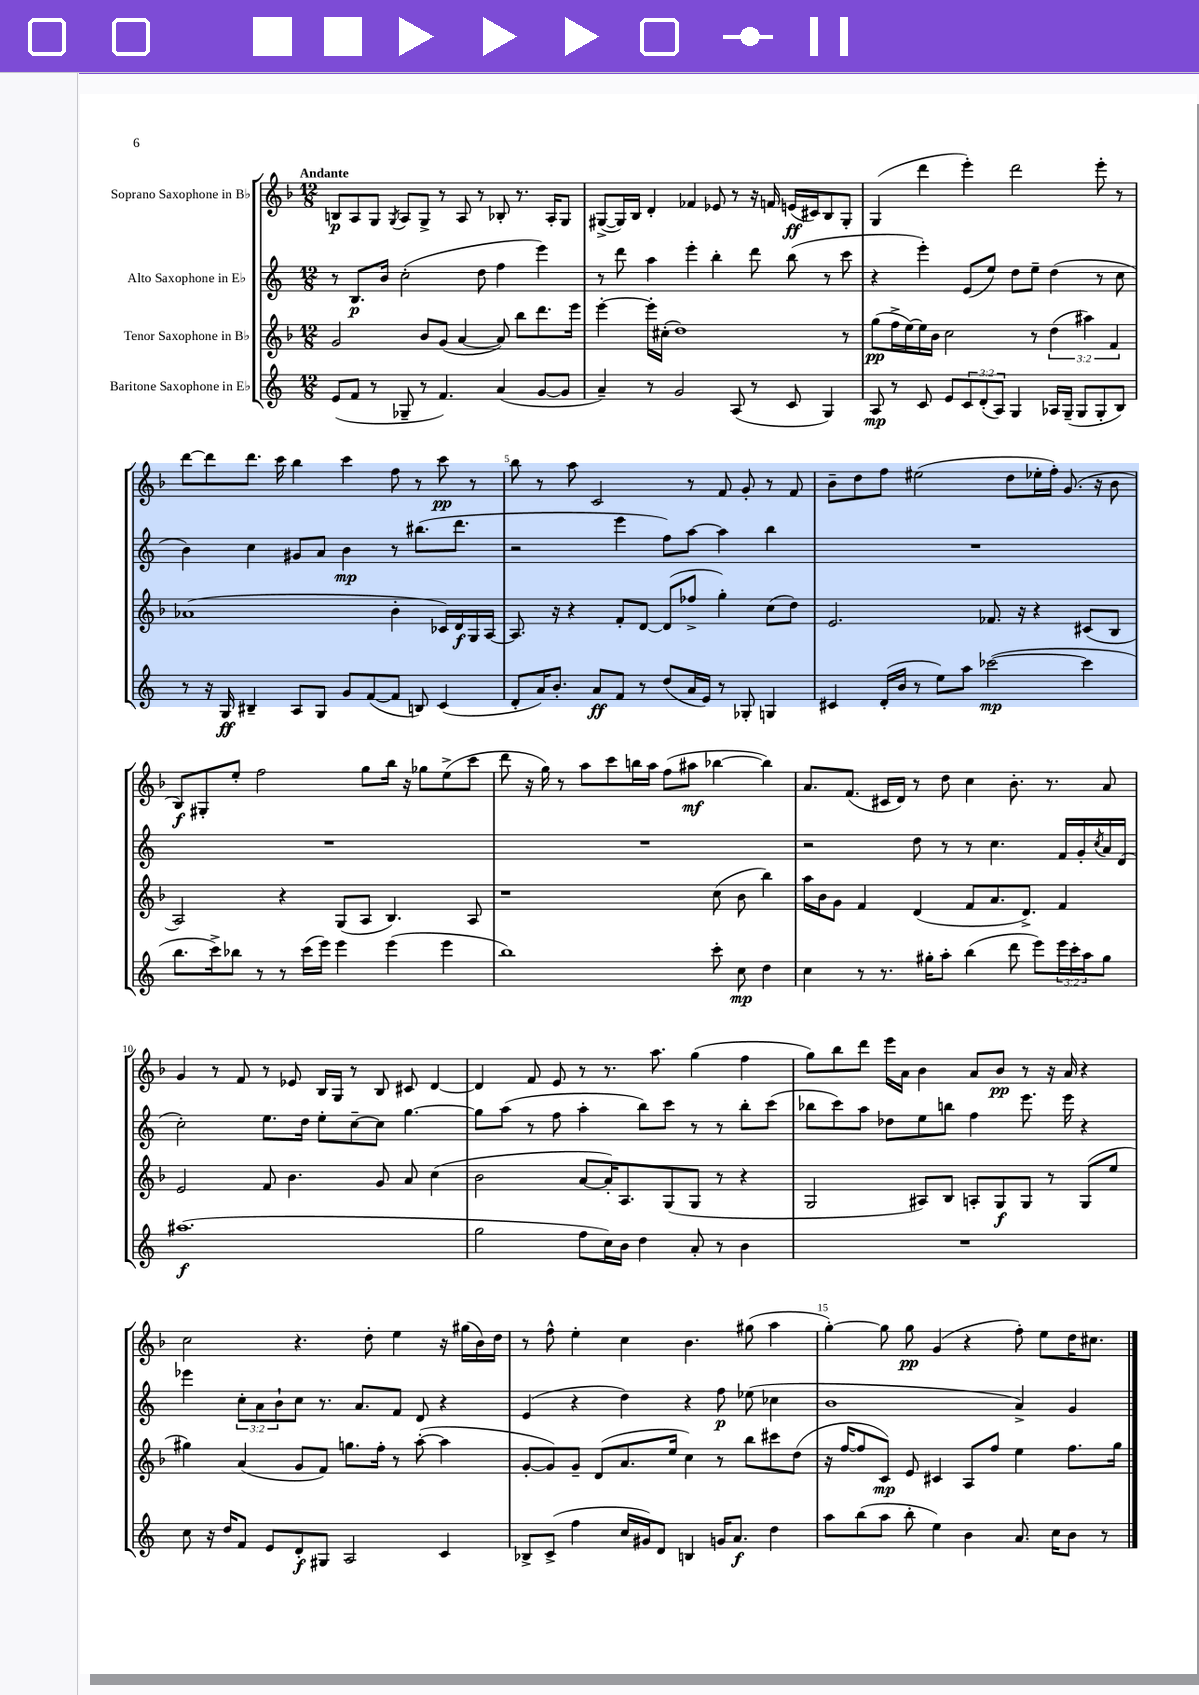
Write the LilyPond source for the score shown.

<<
\new StaffGroup <<
\new Staff = "s0" \with { instrumentName = "Soprano Saxophone in Bb" } {
    \clef treble \key f \major \numericTimeSignature \time 12/8 \tempo "Andante"
    b8\p a8 g8 \acciaccatura { g8 } a8 g8-> r8 a8 r8 bes8-. r8. a16-. g8 |
    gis8~->( gis16) bes16 d'4-. fes'4 ees'8 r8 r16 f'16 e'16\ff( cis'16) bes8 gis8-. |
    g4( d'''4 e'''4-.) d'''2 e'''8-. r8 |
    d'''8~ d'''8 d'''8. c'''16 bes''4 c'''4 f''8 r8 c'''8\pp r8 |
    bes''8 r8 a''8 c'2 r8 f'8 g'8-. r8 f'8 |
    bes'8-- d''8 f''8 eis''2( d''8 ees''16-. f''16-.) g'8.( r16 bes'8 |
    bes8\f) gis8-. e''8-. f''2 g''8 bes''16 r16 ges''8 e''8->( c'''8 |
    d'''8 r16 g''16) r8 a''8 c'''8 b''16 a''16 f''8( ais''8\mf bes''4~ bes''4) |
    a'8. f'8.( cis'16 d'16) r8 d''8 c''4 bes'8.-. r8. a'8 |
    g'4 r8 f'8 r8 ees'8 bes16 g16 r8 bes8 cis'8 d'4~ |
    d'4 f'8 e'8 r8 r8. a''8. g''4( f''4 |
    g''8) bes''8 d'''8 e'''16 a'16 bes'4 a'8 bes'8\pp r8 r16 a'16 r4 |
    c''2 r4. d''8-. e''4 r16 gis''16( bes'16) d''16 |
    r8 f''8-^ e''4-. c''4 bes'4. gis''8( a''4 |
    g''4~-.) g''8 g''8\pp g'4( r4 f''8-.) e''8 d''16 cis''8. \bar "|." |
}
\new Staff = "s1" \with { instrumentName = "Alto Saxophone in Eb" } {
    \clef treble \key c \major \numericTimeSignature \time 12/8 \override Staff.TupletNumber.text = #tuplet-number::calc-fraction-text
    r8 b8.\p b'16 c''2-.( d''8 f''4 e'''4) |
    r8 d'''8 a''4 e'''4-. b''4-. d'''8 b''8( r8 c'''8 |
    r4 e'''4-.) e'8( e''8) d''8 e''8-- d''4( r8 c''8 |
    b'4) c''4 gis'8 a'8 b'4\mp r8 bis''8.( d'''8. |
    r2 e'''4 f''8) a''8~ a''4 b''4 |
    R1. |
    R1. |
    R1. |
    r2 d''8 r8 r8 c''4. f'16 g'16-. \acciaccatura { c''8 } a'16 d'16( |
    c''2-.) e''8. d''16 e''8-. c''8~-- c''8 g''4.~ |
    g''8 a''8( r8 f''8 a''4-. b''8) c'''8 r8 r8 b''8-. c'''8( |
    bes''8 c'''8) a''8 des''8 e''8 b''8 f''4 e'''8. e'''16 r4 |
    ees'''4 \tuplet 3/2 { c''8-. a'8 b'8-! } c''8 r8. a'8. f'8 d'8 r4 |
    e'4( r4 d''4) r4 f''8\p ees''8( ces''4 |
    b'1 a'4->) g'4 \bar "|." |
}
\new Staff = "s2" \with { instrumentName = "Tenor Saxophone in Bb" } {
    \clef treble \key f \major \numericTimeSignature \time 12/8 \override Staff.TupletNumber.text = #tuplet-number::calc-fraction-text
    g'2 bes'8 g'8( a'4~ a'8) bes''8 d'''8. e'''16 |
    e'''4~-. e'''16-. cis''16-.( d''1) r8 |
    g''8\pp( f''16-> e''16~) e''16 bes'16 c''2 r8 \tuplet 3/2 { d''4( ais''4) f'4 } |
    aes'1( bes'4-. ces'16) d'16\f g16 a16~ |
    a8. r16 r4 f'8-. d'8~ d'8( fes''8-> g''4-.) c''8( d''8) |
    e'2. fes'8. r16 r4 cis'8( bes8 |
    a2) r4 g8( a8 bes4.) a8 |
    r1 c''8( bes'8 bes''4) |
    a''16 bes'16 g'8 f'4 d'4( f'8 a'8. d'8.->) f'4 |
    e'2 f'8 bes'4. g'8 a'8 c''4( |
    bes'2 a'8~ a'16-.) a8. g8( g8 r8 r4 |
    g2 ais8) bes8 a8-. g8\f g8 r8 g8( e''8 |
    gis''4) a'4( g'8 f'8) g''8. f''16-. r8 a''8~-.( a''4 |
    g'8~-. g'8) g'8-- d'8( a'8. e''16 c''4) r8 bes''8 cis'''8 d''8( |
    r16 f''16~ f''8 c'8\mp) e'8 cis'4 a8 f''8 e''4 f''8. g''16 \bar "|." |
}
\new Staff = "s3" \with { instrumentName = "Baritone Saxophone in Eb" } {
    \clef treble \key c \major \numericTimeSignature \time 12/8 \override Staff.TupletNumber.text = #tuplet-number::calc-fraction-text
    e'8( f'8 r8 ges8-- r8 f'4.) a'4( g'8~ g'8 |
    a'4--) r8 g'2 a8( r8 c'8 g4) |
    a8\mp r8 c'8 e'8 \tuplet 3/2 { c'8 d'8-.( a8) } g4 aes16 g16--( g8 g8-. b8) |
    r8 r16 g16\ff bis4-- a8 g8 g'8 f'8~( f'8 b8) c'4( |
    d'8-. a'16) b'8.-. a'8\ff f'8 r8 d''8( a'16 e'16) r8 ges8-. g4 |
    cis'4 d'16-.( b'16 r8 e''8) a''8 ces'''2~\mp( ces'''4 |
    b''8. c'''16->) bes''8 r8 r8 c'''16( e'''16) e'''4 e'''4( e'''4 |
    b''1) c'''8-. c''8\mp d''4 |
    c''4 r8 r8. gis''16-. a''8-. b''4( d'''8 e'''8) \tuplet 3/2 { e'''16 c'''16-. a''16 } gis''8 |
    ais''1.\f( |
    g''2 f''8 c''16) b'16 d''4 a'8-. r8 b'4 |
    R1. |
    c''8 r16 d''16 f'8 e'8 d'8-.\f gis8 a2 c'4 |
    bes8-> c'8->( f''4 c''16 gis'16) d'8 b4 g'16 a'8.\f d''4 |
    a''8 b''8( a''8 b''8-. e''4) b'4 a'8. c''16 b'8 r8 \bar "|." |
}
>>
>>
\layout { \context { \Score \override BarNumber.break-visibility = ##(#f #t #t) barNumberVisibility = #(every-nth-bar-number-visible 5) } }
